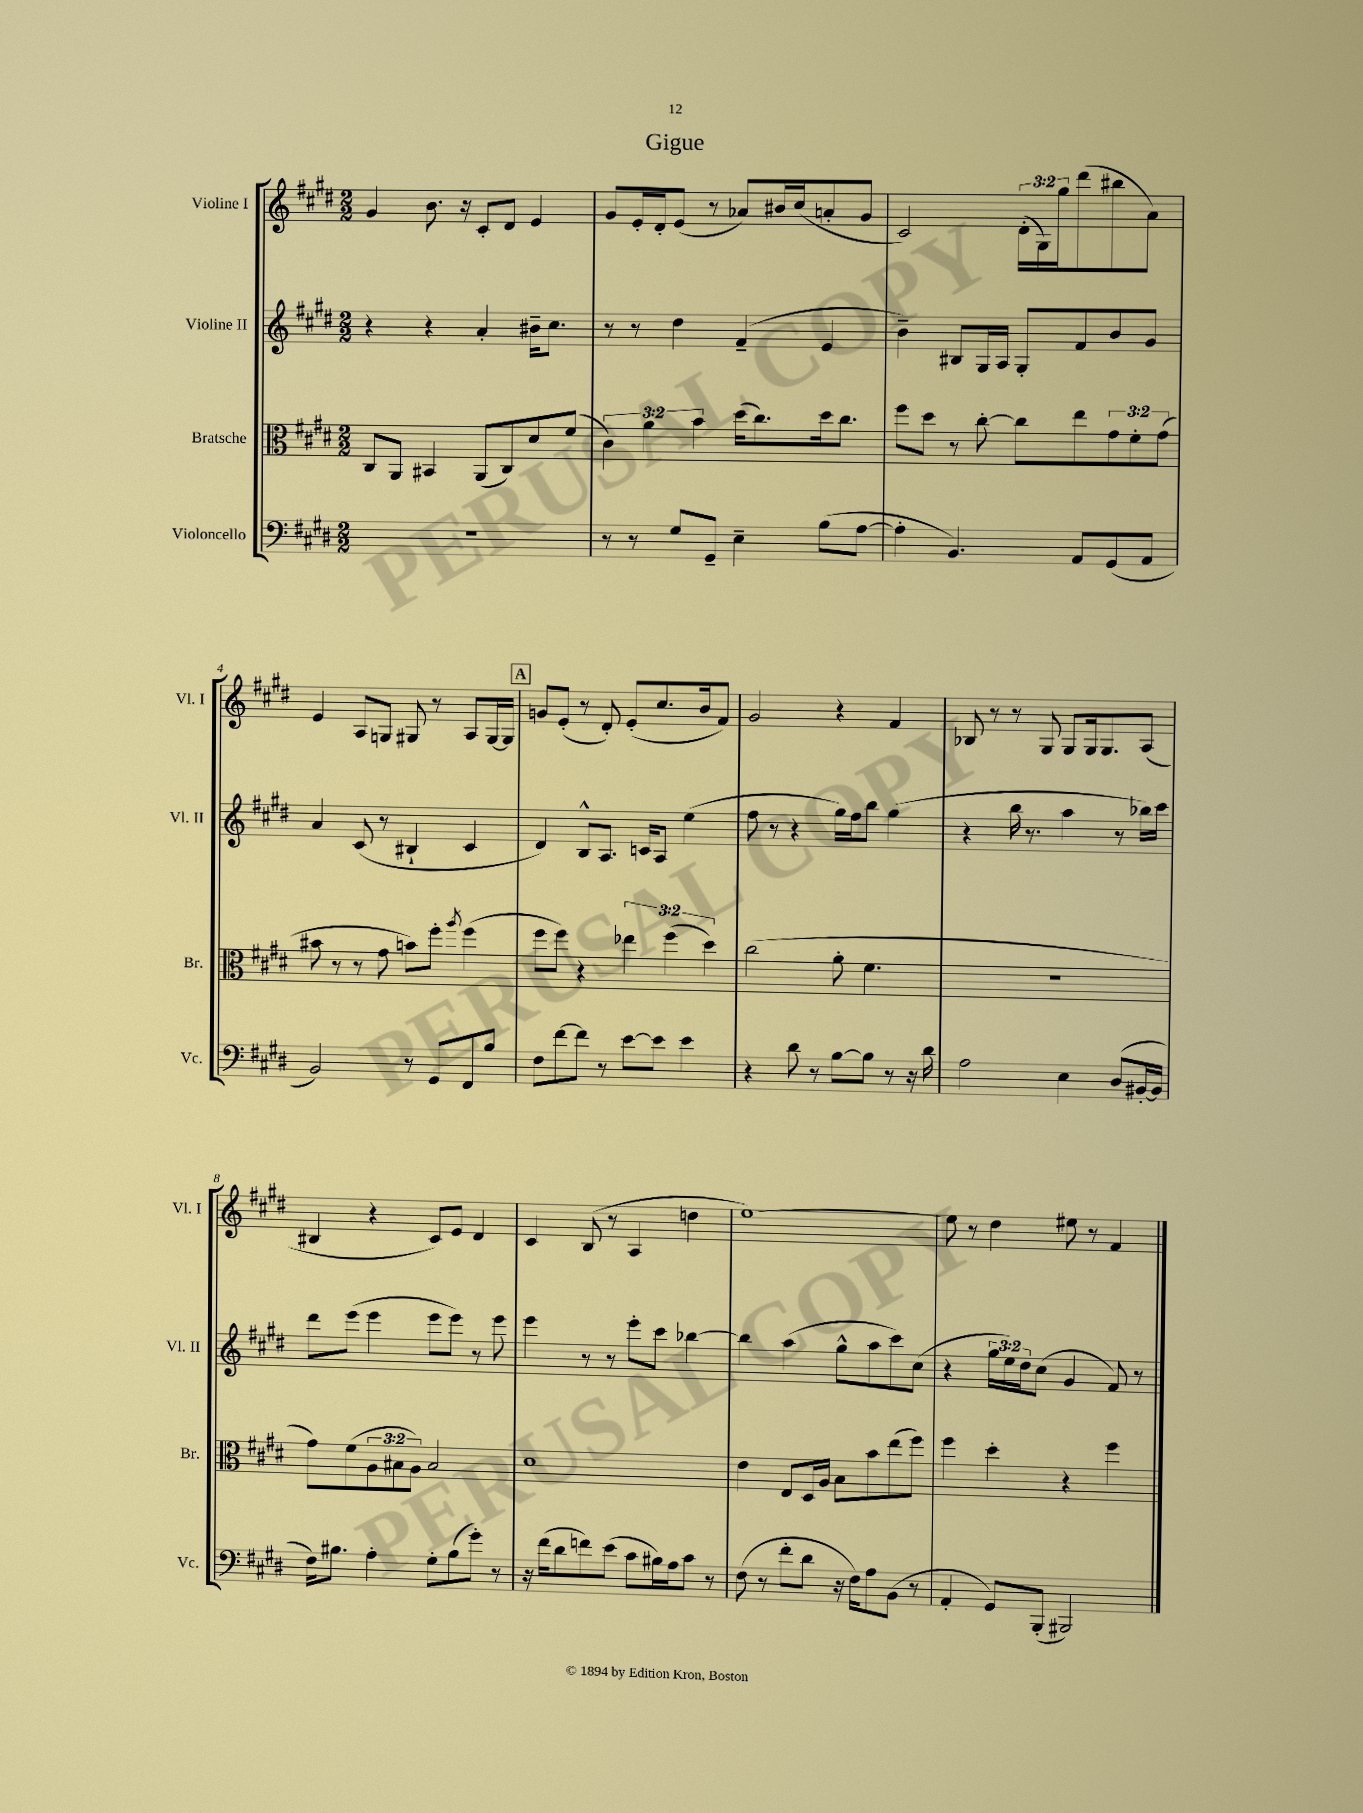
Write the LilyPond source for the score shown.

\header { title = "Gigue" }
<<
\new StaffGroup <<
\new Staff = "s0" \with { instrumentName = "Violine I" shortInstrumentName = "Vl. I" } {
    \clef treble \key e \major \numericTimeSignature \time 2/2 \override Staff.TupletNumber.text = #tuplet-number::calc-fraction-text
    gis'4 b'8. r16 cis'8-. dis'8 e'4 |
    gis'8 e'16-. dis'16-. e'8( r8 aes'8) bis'16 cis''16( a'8-. gis'8 |
    cis'2) \tuplet 3/2 { dis'16-.( gis16) gis''16 } dis'''8( bis''8 a'8) |
    e'4 a8 g8 gis8 r8 a8 gis16~ gis16 |
    \mark \markup { \box "A" } g'8 e'8-.( r8 dis'8-.) e'8-.( cis''8. b'16 fis'8) |
    gis'2 r4 fis'4 |
    bes8 r8 r8 gis8 gis8 gis16 gis8. a8( |
    bis4 r4 cis'8) e'8 dis'4 |
    cis'4 b8( r8 a4 d''4 |
    e''1~) |
    e''8 r8 dis''4 eis''8 r8 fis'4 \bar "|." |
}
\new Staff = "s1" \with { instrumentName = "Violine II" shortInstrumentName = "Vl. II" } {
    \clef treble \key e \major \numericTimeSignature \time 2/2 \override Staff.TupletNumber.text = #tuplet-number::calc-fraction-text
    r4 r4 a'4-. bis'16-- cis''8. |
    r8 r8 dis''4 fis'4--( e'4 |
    b'4--) bis8 gis16 a16 gis8-. fis'8 b'8 gis'8 |
    a'4 cis'8( r8 bis4-! cis'4 |
    \mark \markup { \box "A" } dis'4) b8-^ a8. c'16 a8 e''4( |
    fis''8 r8 r4 gis''16) fis''16 b''8 gis''4( |
    r4 b''16 r8. a''4 r8 bes''16) cis'''16 |
    dis'''8 e'''8( e'''4 e'''8 e'''8) r8 e'''8 |
    e'''4 r8 r8 e'''8-. cis'''8 bes''4~ |
    bes''4 a''4( gis''8-^ a''8 cis'''8) cis''8( |
    r4 \tuplet 3/2 { gis''16 e''16) dis''16 } cis''8( gis'4 fis'8) r8 \bar "|." |
}
\new Staff = "s2" \with { instrumentName = "Bratsche" shortInstrumentName = "Br." } {
    \clef alto \key e \major \numericTimeSignature \time 2/2 \override Staff.TupletNumber.text = #tuplet-number::calc-fraction-text
    cis8 a,8 bis,4 a,8( cis8) dis'8 fis'8( |
    \tuplet 3/2 { cis'4) a'4 b'4 } dis''16( cis''8.) dis''16 cis''8. |
    fis''8 dis''8 r8 cis''8~-. cis''8 e''8 \tuplet 3/2 { gis'8 fis'8-. gis'8( } |
    bis'8 r8 r8 gis'8 b'8) fis''8-. \acciaccatura { a''8 } fis''4( |
    \mark \markup { \box "A" } fis''8 fis''8) r4 \tuplet 3/2 { ees''4 fis''4( dis''4) } |
    cis''2( a'8-. fis'4. |
    R1 |
    gis'8) fis'8( \tuplet 3/2 { a8 bis8 a8) } bis2 |
    dis'1 |
    e'4 e8 dis16 a16 b8 b'8 e''8( fis''8) |
    fis''4 dis''4-. r4 fis''4 \bar "|." |
}
\new Staff = "s3" \with { instrumentName = "Violoncello" shortInstrumentName = "Vc." } {
    \clef bass \key e \major \numericTimeSignature \time 2/2
    r1 |
    r8 r8 gis8 gis,8-- e4-- b8( a8~ |
    a4-. b,4.) a,8 gis,8( a,8 |
    b,2) r8 gis,8 fis,8 b8 |
    \mark \markup { \box "A" } fis8 fis'8~ fis'8 r8 e'8~ e'8 e'4 |
    r4 dis'8 r8 b8~ b8 r8 r16 dis'16 |
    a2 e4 dis8( bis,16~-. bis,16 |
    fis16) bis8. a4-. gis8-. bis8( gis'8-.) r8 |
    r16 fis'16( dis'8 f'8) e'8( cis'8 bis16) a16 cis'8 r8 |
    fis8( r8 fis'8-. dis'8 r16 fis16) a8 b,8( r8 |
    a,4-. gis,8) b,,8-.( bis,,2) \bar "|." |
}
>>
>>
